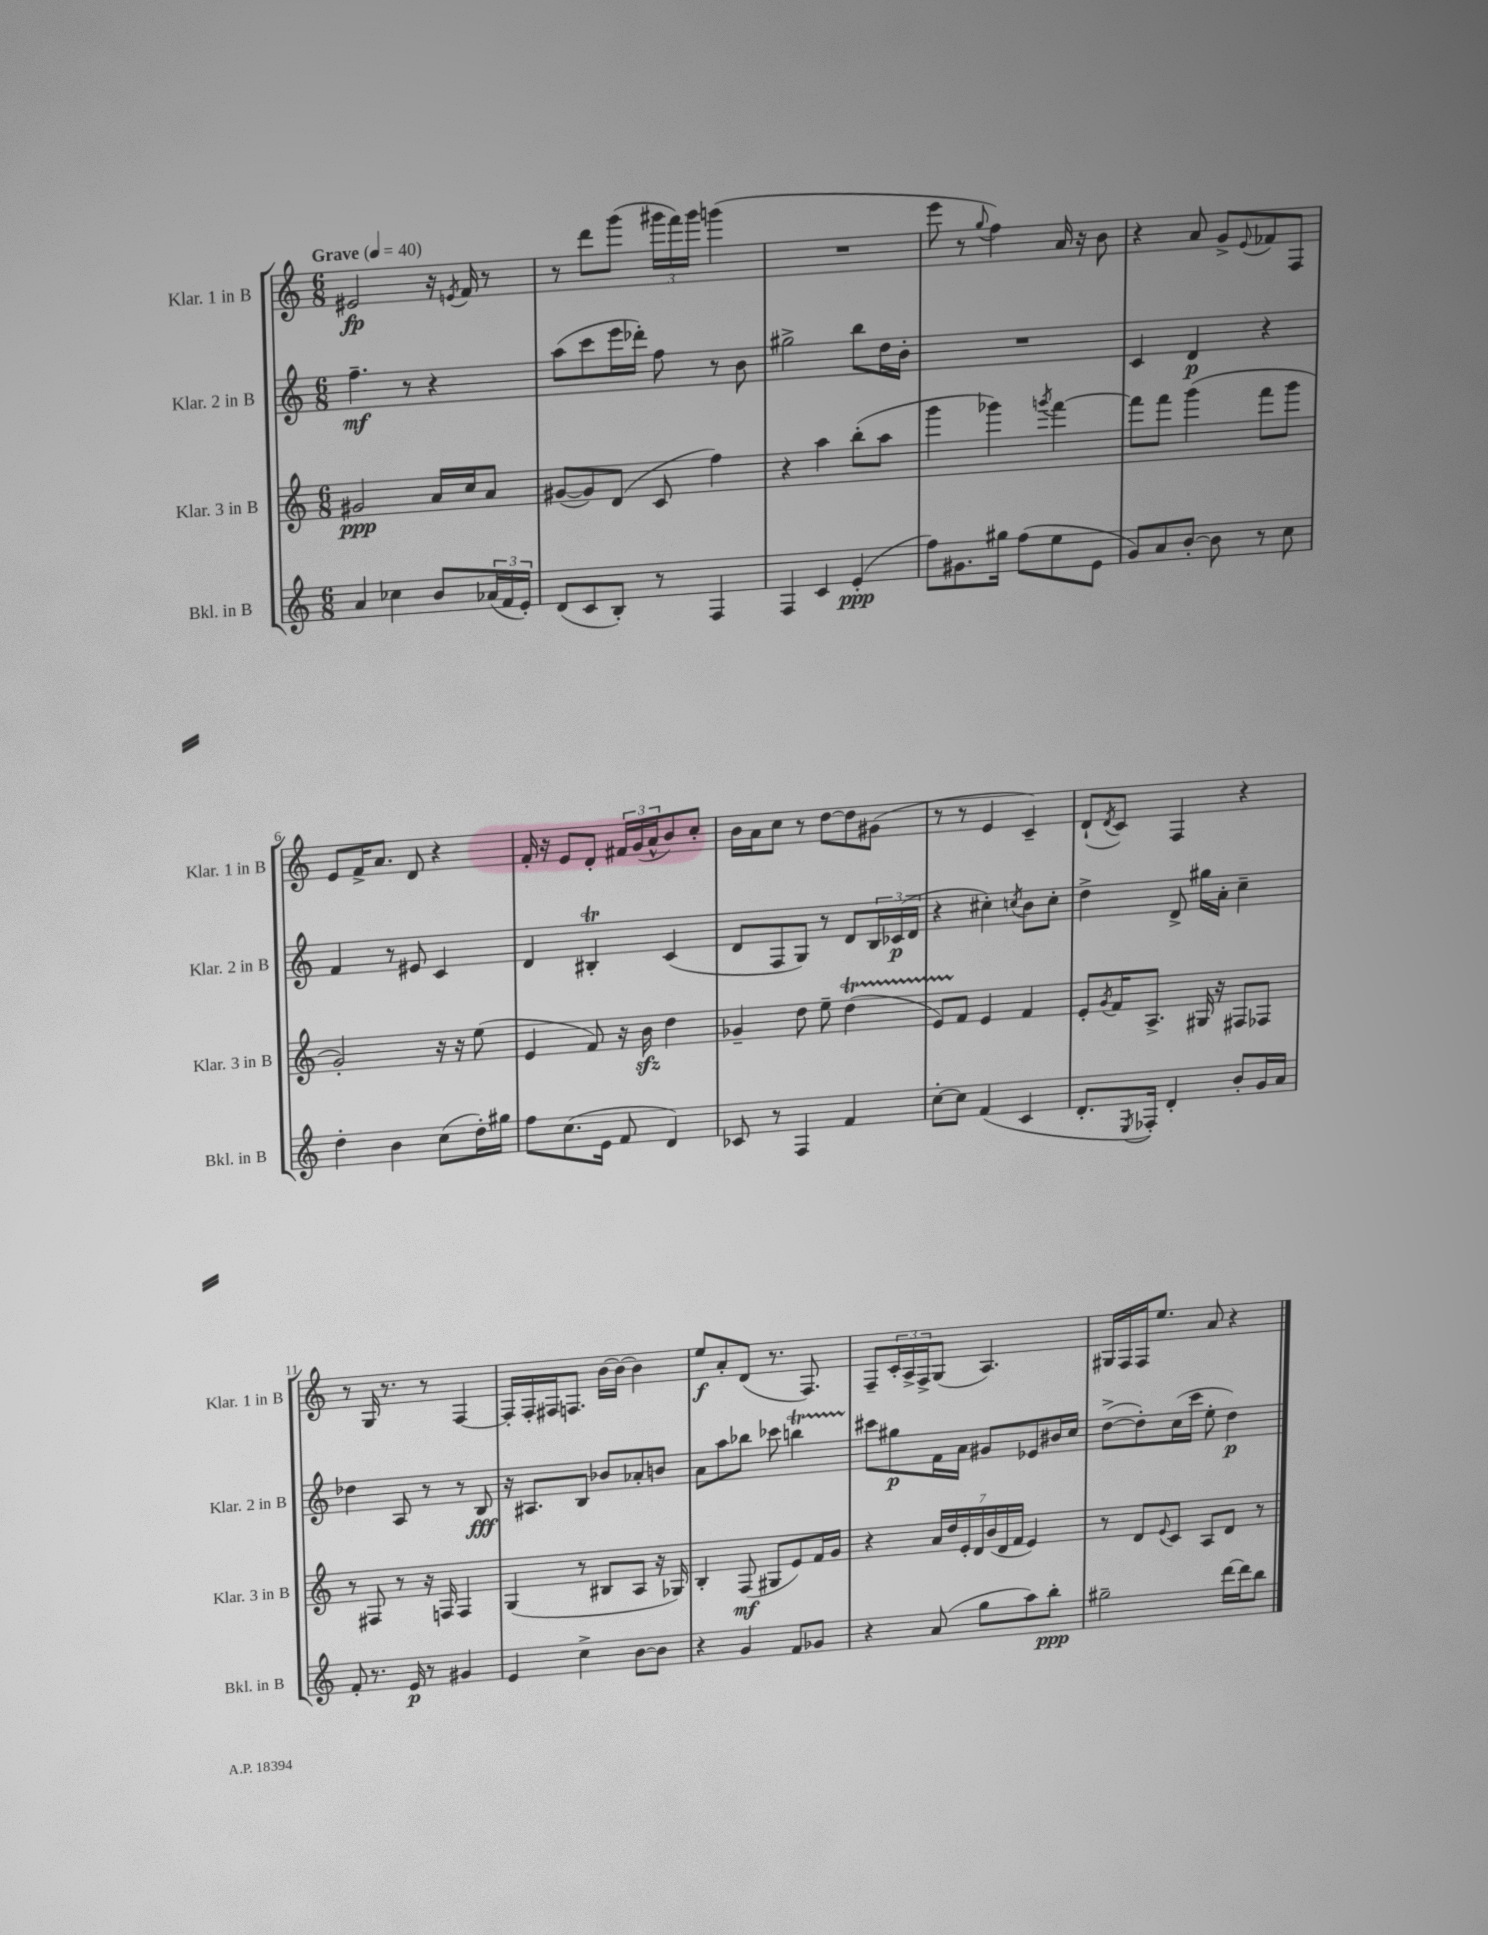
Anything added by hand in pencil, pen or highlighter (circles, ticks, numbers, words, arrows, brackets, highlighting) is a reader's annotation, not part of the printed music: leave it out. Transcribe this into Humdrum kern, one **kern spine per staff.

**kern	**kern	**kern	**kern
*staff4	*staff3	*staff2	*staff1
*clefG2	*clefG2	*clefG2	*clefG2
*k[]	*k[]	*k[]	*k[]
*M6/8	*M6/8	*M6/8	*M6/8
*MM40	*MM40	*MM40	*MM40
4a	2g#	4.ff~	2e#
4cc-	.	.	.
.	.	8r	.
8b	16a	4r	16r
.	.	.	8qe
.	16cc	.	16f
(24a-	8a	.	8r
24f	.	.	.
24e')	.	.	.
=	=	=	=
(8d	([8g#	(8aa	8r
8c	8g#])	8ccc	8ddd
8B')	(8d	16eee	(8ggg
.	.	16ddd-')	.
8r	8c	8ff	24ggg#
.	.	.	24fff)
.	.	.	24ggg#
4F	4ff)	8r	(4ggg
.	.	8b	.
=	=	=	=
4F	4r	2gg#^	2.r
4c	4aa	.	.
(4e'	(8bb'	8bb	.
.	8aa	16dd	.
.	.	16b'	.
=	=	=	=
8ff)	4ggg	2.r	8eee
8.g#	.	.	8r
.	.	.	8qqgg
.	4ggg-)	.	4ff)
16gg#	.	.	.
(8ff	.	.	.
.	8qggg	.	.
8ee	[4fff	.	16a
.	.	.	16r
8e	.	.	8b
=	=	=	=
8g)	8fff]	4c	4r
8a	8fff	.	.
[8b'	(4ggg	4d	8a
8b]	.	.	8g^
.	.	.	8qqe
8r	8fff	4r	8f-
8cc	8ggg	.	8F
=	=	=	=
4dd'	2g')	4f	8e
.	.	.	16f^
.	.	.	8.a
4b	.	8r	.
.	.	8e#	8d
(8cc	16r	4c	4r
.	16r	.	.
16dd')	(8ee	.	.
16gg#	.	.	.
=	=	=	=
8ff	4e	4d	16f'
.	.	.	16r
(8.cc	.	.	8e
.	8f)	4B#'	8d'
16e	.	.	.
8f	16r	.	24f#
.	.	.	(24g
.	16b	.	.
.	.	.	24a^^
4d)	4dd	(4c	8b)
.	.	.	8cc'
=	=	=	=
8c-	4g-~	8d	16b
.	.	.	16a
8r	.	8F	8cc
4F	8dd	8G)	8r
.	8ee~	8r	[8dd
4f	(4dd	8d	8dd]
.	.	24B	(8g#
.	.	(24c-	.
.	.	24d	.
=	=	=	=
[8cc'	8e)	4r	8r
8cc]	8f	.	8r
(4f	4e	4cc#')	4e
.	.	8qcc	.
4c	4f	8b	4c~)
.	.	8cc'	.
=	=	=	=
8.d'	8e'	4dd^	(8d`
.	8qg	.	8qd
.	16f	.	8c)
8qE	.	.	.
16F-')	8.A^	.	.
4d'	.	8d^	4F
.	16G#	16gg#	.
.	16r	16a'	.
8b'	8F#	4cc~	4r
16g	8F-	.	.
16a	.	.	.
=	=	=	=
8f'	8r	4dd-	8r
8.r	8F#	.	16G
.	.	.	8.r
.	8r	8A	.
16e	.	.	.
8r	16r	8r	8r
.	16F	.	.
4g#	4F	8r	[4F
.	.	8B	.
=	=	=	=
4e	(4G	16r	16F']
.	.	8.A#	16F'
.	.	.	16F#
.	.	.	8.F
4cc^	8r	8B	.
.	8B#	8b-	[16b
.	.	.	16b_
[8b	8A	8a-'	4b]
8b]	16r	8b	.
.	16G-)	.	.
=	=	=	=
4r	4B'	8a	8ee
.	.	8aa	8a'
4g	(8F	8bb-	(8d
.	8G#	8ccc-	8.r
8f	8e)	4bb	.
.	.	.	8.F)
8g-	16f	.	.
.	16g	.	.
=	=	=	=
4r	4r	8ccc#	8F~
.	.	8gg#	24c'
.	.	.	24A^
.	.	.	24F^
(8a	28a	16f	(8G
.	28dd	.	.
.	.	16a	.
.	28e'	.	.
.	28d	.	.
8gg	.	8g#	4.A)
.	(28b	.	.
.	28d	.	.
.	28f	.	.
8aa)	4e)	8e-	.
8bb'	.	16b#	.
.	.	16cc	.
=	=	=	=
2gg#~	8r	([8dd^	16G#
.	.	.	16F
.	8d	8dd'])	16F
.	.	.	8.ee
.	8qqe	.	.
.	8c	(16cc	.
.	.	16ccc	.
.	8A	8ee'	8a
[16ddd	8d	4dd)	4r
16ddd]	.	.	.
8bb	8r	.	.
==	==	==	==
*-	*-	*-	*-
